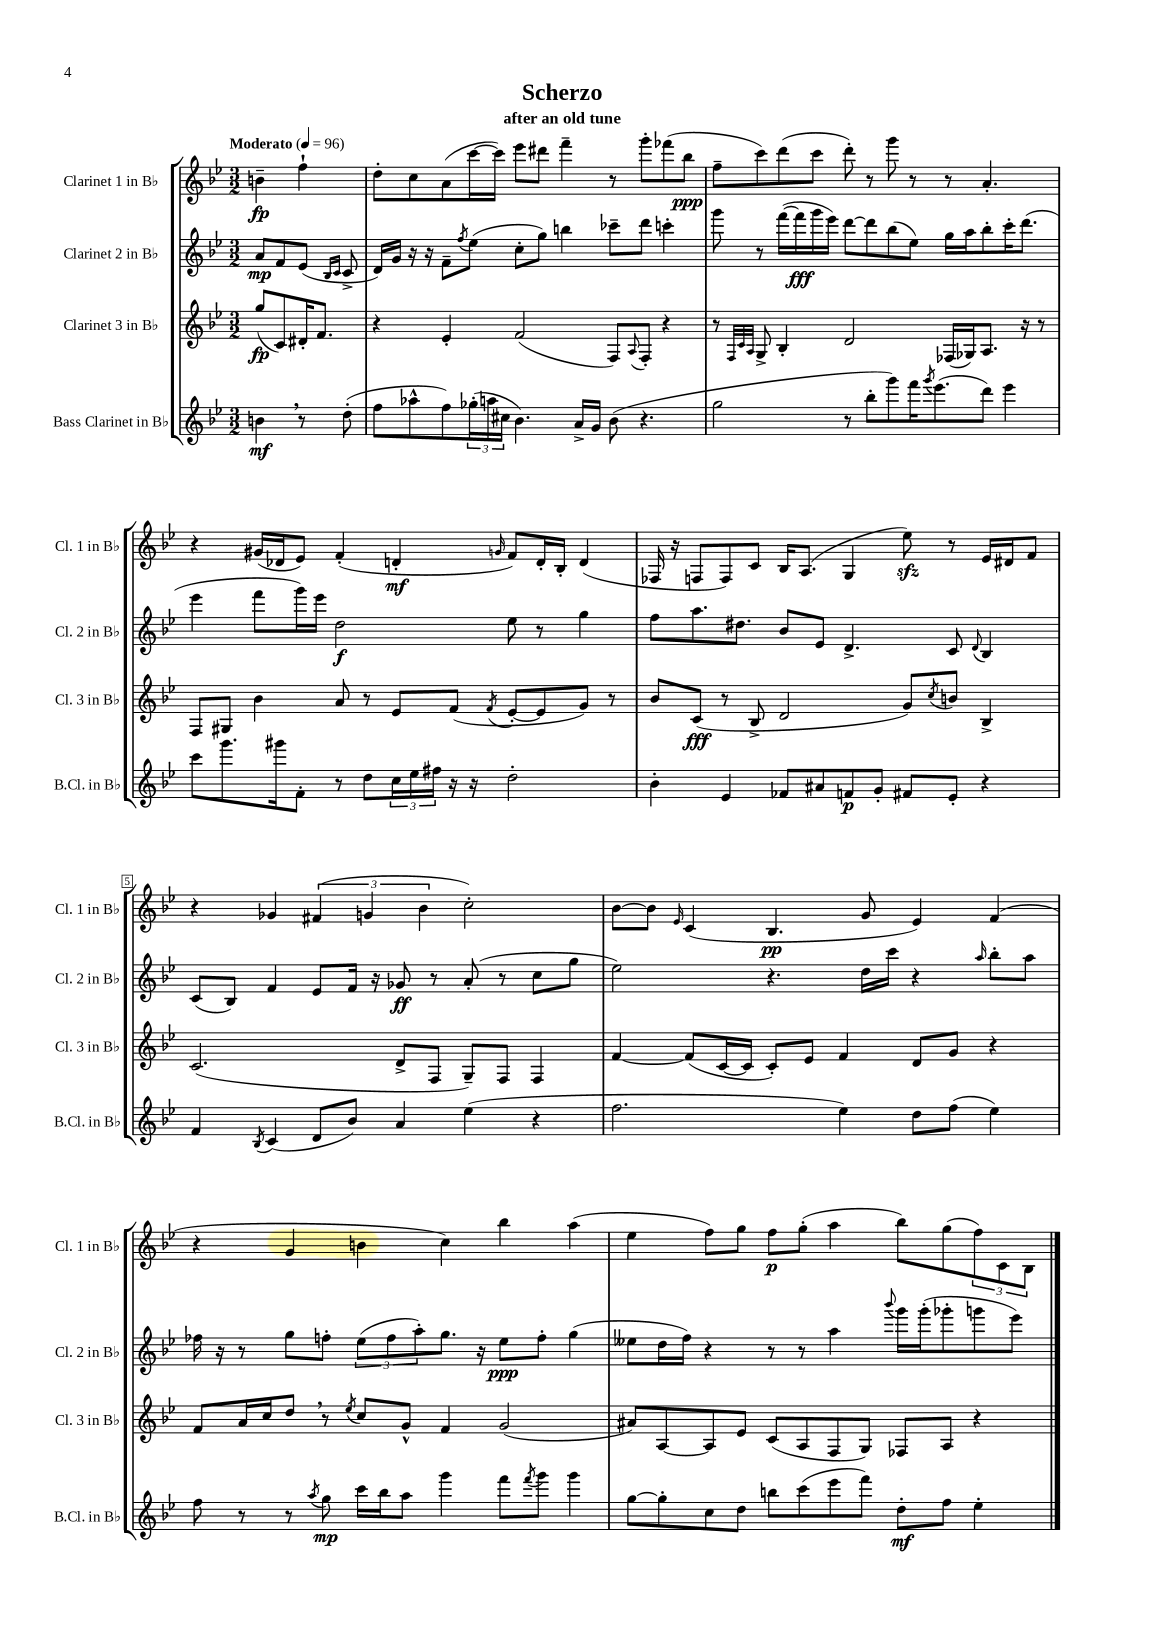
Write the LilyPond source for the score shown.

\header { title = "Scherzo" subtitle = "after an old tune" }
<<
\new StaffGroup <<
\new Staff = "s0" \with { instrumentName = "Clarinet 1 in Bb" shortInstrumentName = "Cl. 1 in Bb" } {
    \clef treble \key bes \major \numericTimeSignature \time 3/2 \partial 2 \tempo "Moderato" 4 = 96
    b'4--\fp f''4-! |
    d''8-. c''8 a'8( c'''16~ c'''16) ees'''8 dis'''8 f'''4-- r8 g'''8-. fes'''8( bes''8\ppp |
    f''8-- c'''8) d'''8( c'''8 d'''8-.) r8 g'''8 r8 r8 a'4.-. |
    r4 gis'16( des'16 ees'8) f'4-.( d'4-.\mf \grace { g'16 } f'8) d'16-. bes16-. d'4( |
    fes16 r16 f8 f8) c'8 bes16 a8.( g4 ees''8\sfz) r8 ees'16 dis'16 f'8 |
    r4 ges'4 \tuplet 3/2 { fis'4( g'4 bes'4 } c''2-.) |
    bes'8~ bes'8 \grace { ees'16 } c'4( bes4.\pp g'8 ees'4) f'4( |
    r4 g'4 b'4 c''4) bes''4 a''4( |
    ees''4 f''8) g''8 f''8\p g''8-.( a''4 bes''8) g''8( \tuplet 3/2 { f''8) c'8 bes8 } \bar "|." |
}
\new Staff = "s1" \with { instrumentName = "Clarinet 2 in Bb" shortInstrumentName = "Cl. 2 in Bb" } {
    \clef treble \key bes \major \numericTimeSignature \time 3/2 \partial 2
    a'8\mp f'8 ees'8( \grace { bes16 c'16 } c'8-> |
    d'16) g'16 r16 r16 f'8-- \acciaccatura { f''8 } ees''8( c''8-. g''8) b''4 ces'''8-- d'''8 c'''4-. |
    g'''8 r8 f'''16~( f'''16\fff g'''16 ees'''16) d'''8~ d'''8 bes''8( ees''8) g''16 a''16 bes''8-. c'''16-. d'''8.( |
    ees'''4 f'''8 g'''16) ees'''16 d''2\f ees''8 r8 g''4 |
    f''8 a''8. dis''8. bes'8 ees'8 d'4.-> c'8 \appoggiatura { d'8 } bes4 |
    c'8( bes8) f'4 ees'8 f'16 r16 ges'8\ff r8 a'8-.( r8 c''8 g''8 |
    ees''2) r4. d''16 c'''16 r4 \grace { a''16 } bes''8-. a''8 |
    fes''16 r16 r8 g''8 f''8-. \tuplet 3/2 { ees''8( f''8 a''8-.) } g''8. r16 ees''8\ppp f''8-. g''4( |
    eeses''8 d''16 f''16) r4 r8 r8 a''4 \appoggiatura { bes'''8 } g'''16 g'''16-.( ges'''8-. g'''8 ees'''8) \bar "|." |
}
\new Staff = "s2" \with { instrumentName = "Clarinet 3 in Bb" shortInstrumentName = "Cl. 3 in Bb" } {
    \clef treble \key bes \major \numericTimeSignature \time 3/2 \partial 2
    g''8\fp( c'8) dis'16-. f'8. |
    r4 ees'4-. f'2( f8) \appoggiatura { a8 } f8-. r4 |
    r8 \grace { f32 c'32 a32 } g8-> bes4-. d'2 fes16( ges16) a8. r16 r8 |
    f8 gis8 bes'4 a'8 r8 ees'8 f'8( \acciaccatura { f'8 } ees'8~-. ees'8 g'8) r8 |
    bes'8 c'8\fff( r8 bes8-> d'2 g'8) \acciaccatura { c''8 } b'8 bes4-> |
    c'2.( d'8-> f8 g8--) f8 f4 |
    f'4~ f'8( c'16~ c'16 c'8-.) ees'8 f'4 d'8 g'8 r4 |
    f'8 a'16 c''16 d''8 \breathe r8 \acciaccatura { ees''8 } c''8 g'8-^ f'4 g'2( |
    ais'8) a8~ a8 ees'8 c'8( a8 f8 g8) fes8 a8 r4 \bar "|." |
}
\new Staff = "s3" \with { instrumentName = "Bass Clarinet in Bb" shortInstrumentName = "B.Cl. in Bb" } {
    \clef treble \key bes \major \numericTimeSignature \time 3/2 \partial 2
    b'4\mf \breathe r8 d''8-.( |
    f''8 aes''8-^ f''8) \tuplet 3/2 { ges''16-.( a''16 cis''16 } bes'4.) a'16-> g'16 bes'8( r4. |
    g''2 r8 bes''8-. g'''8) f'''16 \acciaccatura { g'''8 } ees'''8.( d'''8) ees'''4 |
    c'''8 g'''8. gis'''16 f'8-. r8 d''8 \tuplet 3/2 { c''16 ees''16 fis''16 } r16 r16 d''2-. |
    bes'4-. ees'4 fes'8 ais'8 f'8\p g'8-. fis'8 ees'8-. r4 |
    f'4 \acciaccatura { bes8 } c'4( d'8 bes'8) a'4 ees''4( r4 |
    f''2. ees''4) d''8 f''8( ees''4) |
    f''8 r8 r8 \acciaccatura { a''8 } g''8\mp c'''16 bes''16 a''8 g'''4 f'''8 \acciaccatura { f'''8 } g'''8 g'''4 |
    g''8~ g''8-. c''8 d''8 b''8 c'''8( ees'''8 f'''8) d''8-.\mf f''8 ees''4-. \bar "|." |
}
>>
>>
\layout { \context { \Score \override BarNumber.break-visibility = ##(#f #t #t) barNumberVisibility = #(every-nth-bar-number-visible 5) \override BarNumber.stencil = #(make-stencil-boxer 0.1 0.3 ly:text-interface::print) } }
